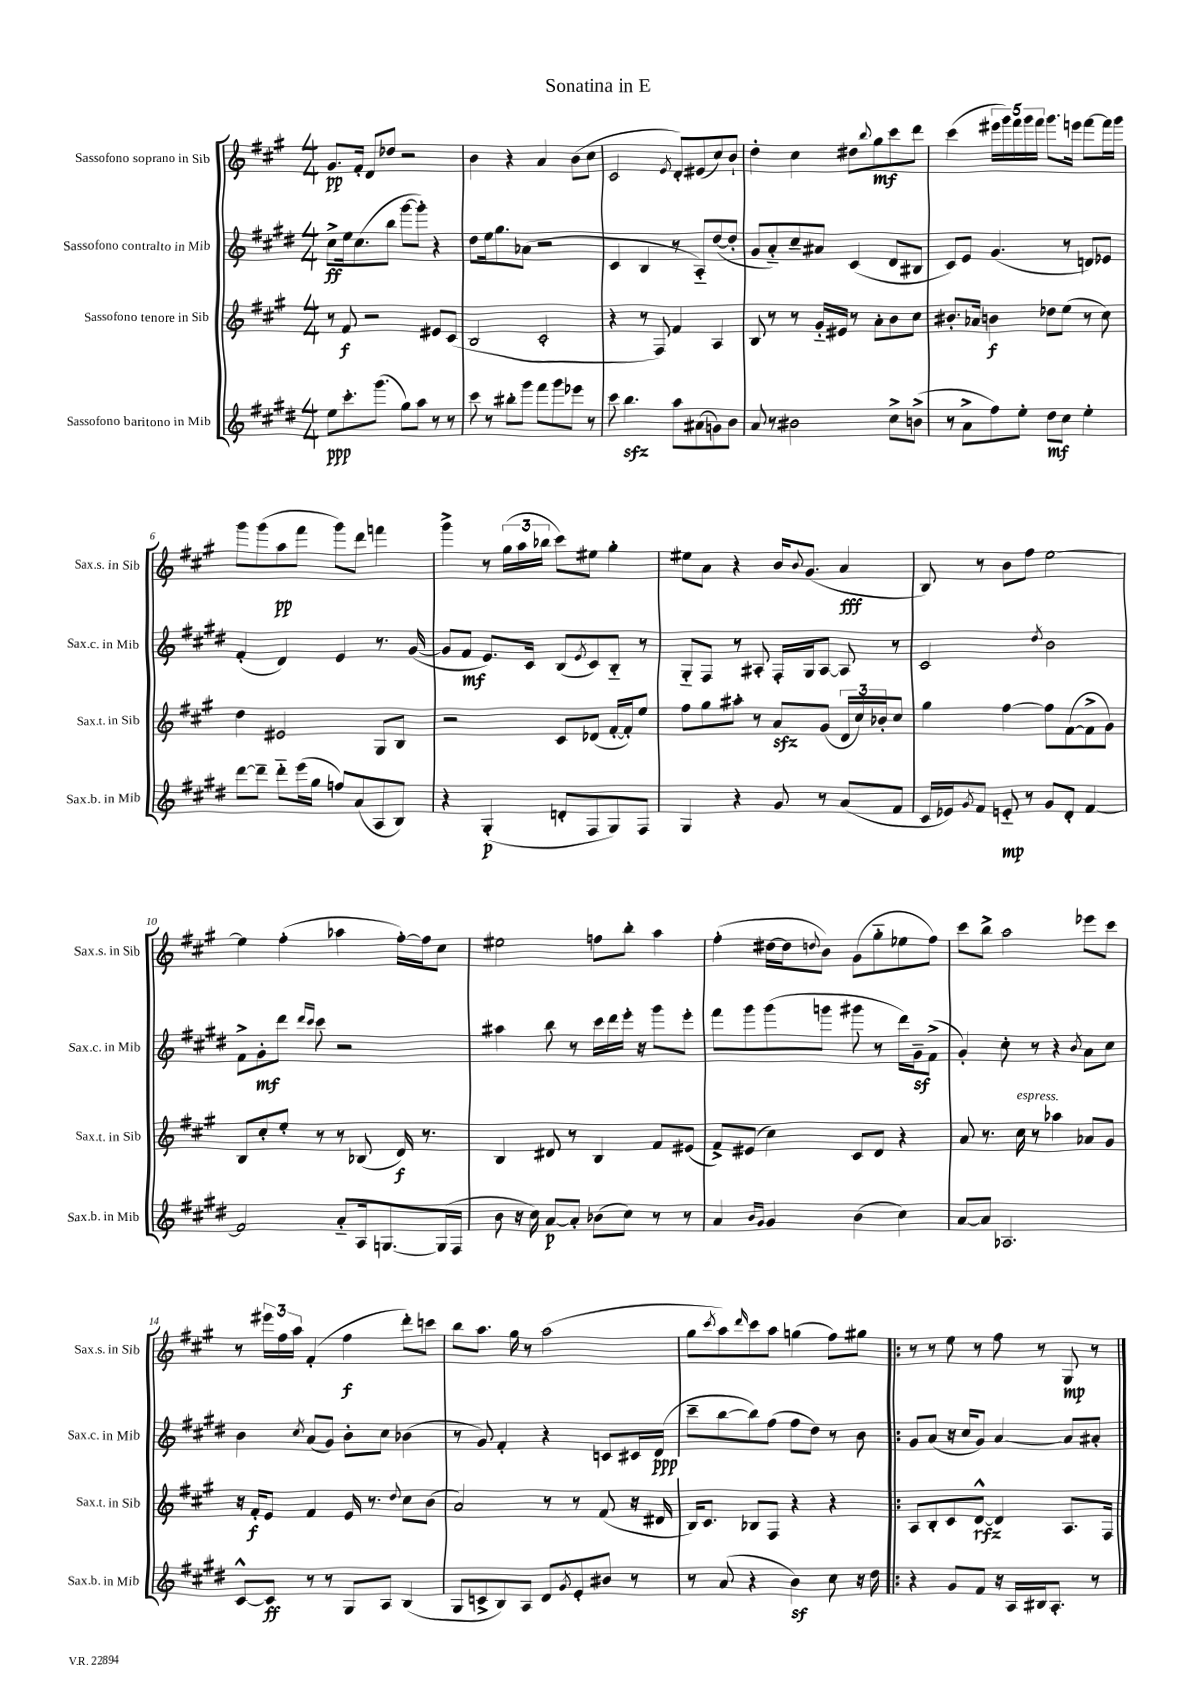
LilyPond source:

\header { title = "Sonatina in E" }
<<
\new StaffGroup <<
\new Staff = "s0" \with { instrumentName = "Sassofono soprano in Sib" shortInstrumentName = "Sax.s. in Sib" } {
    \clef treble \key a \major \numericTimeSignature \time 4/4
    gis'8.\pp fis'16-. d'8 des''8 r2 |
    b'4 r4 a'4 b'8( cis''8 |
    cis'2 \acciaccatura { e'8 } d'8-.) eis'8( cis''8) b'8-! |
    d''4-. cis''4 dis''8 \appoggiatura { b''8 } gis''8\mf cis'''8 d'''8 |
    cis'''4( \tuplet 5/4 { eis'''16 gis'''16) fis'''16 gis'''16 fis'''16 } gis'''8. e'''16 fis'''8~ fis'''16 gis'''16 |
    gis'''8 gis'''8( a''8\pp fis'''8 gis'''8) d'''8 f'''4 |
    gis'''4-> r8 \tuplet 3/2 { gis''16( a''16 bes''16 } cis'''8) eis''8 gis''4-. |
    eis''8 a'8 r4 b'16 \appoggiatura { b'8 } gis'8.( a'4\fff |
    b8) r8 b'8 fis''8 e''2~ |
    e''4 fis''4-.( aes''4 fis''16~-.) fis''16 cis''8 |
    eis''2 f''8 b''8-. a''4 |
    fis''4-.( dis''16~ dis''16 \appoggiatura { d''8 } b'8) gis'8( gis''8-_ ees''8 fis''8) |
    cis'''8 b''8-> a''2 ees'''8 cis'''8 |
    r8 \tuplet 3/2 { eis'''16 fis''16 a''16 } fis'4-.( fis''4\f d'''8-.) c'''8 |
    b''8 a''8. gis''16 r8 a''2( |
    gis''8 \acciaccatura { cis'''8 } a''8) \grace { d'''16 } cis'''8 a''8 g''4( fis''8) gis''8 |
    \bar ".|:" r8 r8 e''8 r8 fis''8 r8 gis8\mp r8 \bar "|." |
}
\new Staff = "s1" \with { instrumentName = "Sassofono contralto in Mib" shortInstrumentName = "Sax.c. in Mib" } {
    \clef treble \key e \major \numericTimeSignature \time 4/4
    cis''8->\ff e''16 cis''8.( b''8 gis'''8~ gis'''8-.) r4 |
    dis''8 e''16 gis''8. aes'8( r2 |
    cis'4 b4 r8 a8-_) dis''8~( dis''8-. |
    gis'8 a'8-_) cis''8-- ais'8 cis'4( dis'8 bis8 |
    cis'8) e'8 gis'4.( r8 d'8) ees'8 |
    fis'4-.( dis'4) e'4 r8. gis'16~( |
    gis'8 fis'8\mf e'8.) cis'16 b8( \acciaccatura { e'8 } cis'8) b8-_ r8 |
    gis8-_ fis8 r8 ais8-. fis16-. gis16 ais8~ ais8 r8 |
    cis'2 \acciaccatura { dis''8 } b'2 |
    fis'8-> gis'8-.\mf dis'''8 \grace { dis'''16 cis'''16 } cis'''8 r2 |
    ais''4 b''8 r8 cis'''16 dis'''16 e'''16-. r16 gis'''8 e'''8-. |
    fis'''8 gis'''8 gis'''8( g'''8 gis'''8 r8 dis'''16) gis'16--\sf fis'8->( |
    gis'4-.) cis''8-. r8 r4 \acciaccatura { b'8 } a'8 cis''8 |
    b'4 \acciaccatura { cis''8 } a'8( gis'8) b'8-. cis''8 bes'4( |
    r8 gis'8) fis'4-. r4 c'8 cis'16 dis'16\ppp( |
    cis'''8-- b''8~ b''8) fis''8( fis''8 dis''8) r8 b'8 |
    \bar ".|:" gis'8 a'8( r16 cis''16 gis'8) a'4~ a'8 ais'8-. \bar "|." |
}
\new Staff = "s2" \with { instrumentName = "Sassofono tenore in Sib" shortInstrumentName = "Sax.t. in Sib" } {
    \clef treble \key a \major \numericTimeSignature \time 4/4
    r8 fis'8\f r2 eis'8 cis'8( |
    b2 cis'2-. |
    r4 r8 fis8) fis'4 a4 |
    b8 r8 r8 gis'16-_ eis'16 r8 a'8-. b'8 cis''8 |
    bis'8.-. aes'16 b'4\f des''8 e''8( r8 cis''8) |
    d''4 eis'2 gis8 b8 |
    r2 cis'8 des'8( fis'16~-. fis'16-.) e''8 |
    fis''8 gis''8 ais''8-. r8 a'8\sfz gis'8( \tuplet 3/2 { d'16 cis''16) bes'16-. } cis''8 |
    gis''4 fis''4~ fis''8 fis'8~( fis'8-> gis'8) |
    b8 cis''8-. e''8-. r8 r8 bes8( d'16\f) r8. |
    b4 dis'8 r8 b4 fis'8 eis'8( |
    fis'8->) eis'8( cis''4) cis'8 d'8 r4 |
    a'8 r8. cis''16^\markup { \italic "espress." } r8 aes''4 aes'8 gis'8 |
    r16 fis'16-.\f e'8 fis'4 e'16 r8. \appoggiatura { d''8 } cis''8 b'8( |
    a'2) r8 r8 fis'8( r16 dis'16 |
    b16) cis'8. bes8 fis8 r4 r4 |
    \bar ".|:" a8 b8-. cis'8 d'8~-^\rfz d'4 a8. fis16 \bar "|." |
}
\new Staff = "s3" \with { instrumentName = "Sassofono baritono in Mib" shortInstrumentName = "Sax.b. in Mib" } {
    \clef treble \key e \major \numericTimeSignature \time 4/4
    e''8\ppp cis'''8.-. gis'''8.( gis''8) a''8 r8 r8 |
    cis'''8 r8 bis''8-. gis'''8 fis'''8 gis'''8 ees'''8 r8 |
    cis'''8 b''4.\sfz a''8 ais'8( g'8) b'8 |
    a'8 r8 bis'2 cis''8-> b'8->( |
    r8 a'8-> fis''8) e''8-. dis''8\mf cis''8 e''4-. |
    dis'''8~ dis'''8-- dis'''8-_ e'''16( gis''16 f''8) a'8( a8 b8) |
    r4 gis4-.\p( d'8-. fis8 gis8) fis8 |
    gis4 r4 gis'8 r8 a'8( fis'8 |
    cis'16 ees'16) \acciaccatura { gis'8 } fis'8 e'8-_\mp r8 gis'8 dis'8-. fis'4~ |
    fis'2 a'8-_ a16 g8.~ g16( fis16 |
    b'8 r16 cis''16) a'8~\p a'8-. bes'8( cis''8) r8 r8 |
    a'4 \grace { b'16 gis'16 } gis'4 b'4( cis''4) |
    a'8~ a'8 aes2. |
    cis'8~-^ cis'8\ff r8 r8 gis8 a8 b4( |
    gis8 c'8-> b8) a8 dis'8 \acciaccatura { gis'8 } e'8-. bis'8 r8 |
    r8 a'8( r4 b'4\sf) cis''8 r16 dis''16 |
    \bar ".|:" r4 gis'8 fis'8 r16 a16 bis16 a8.-. r8 \bar "|." |
}
>>
>>
